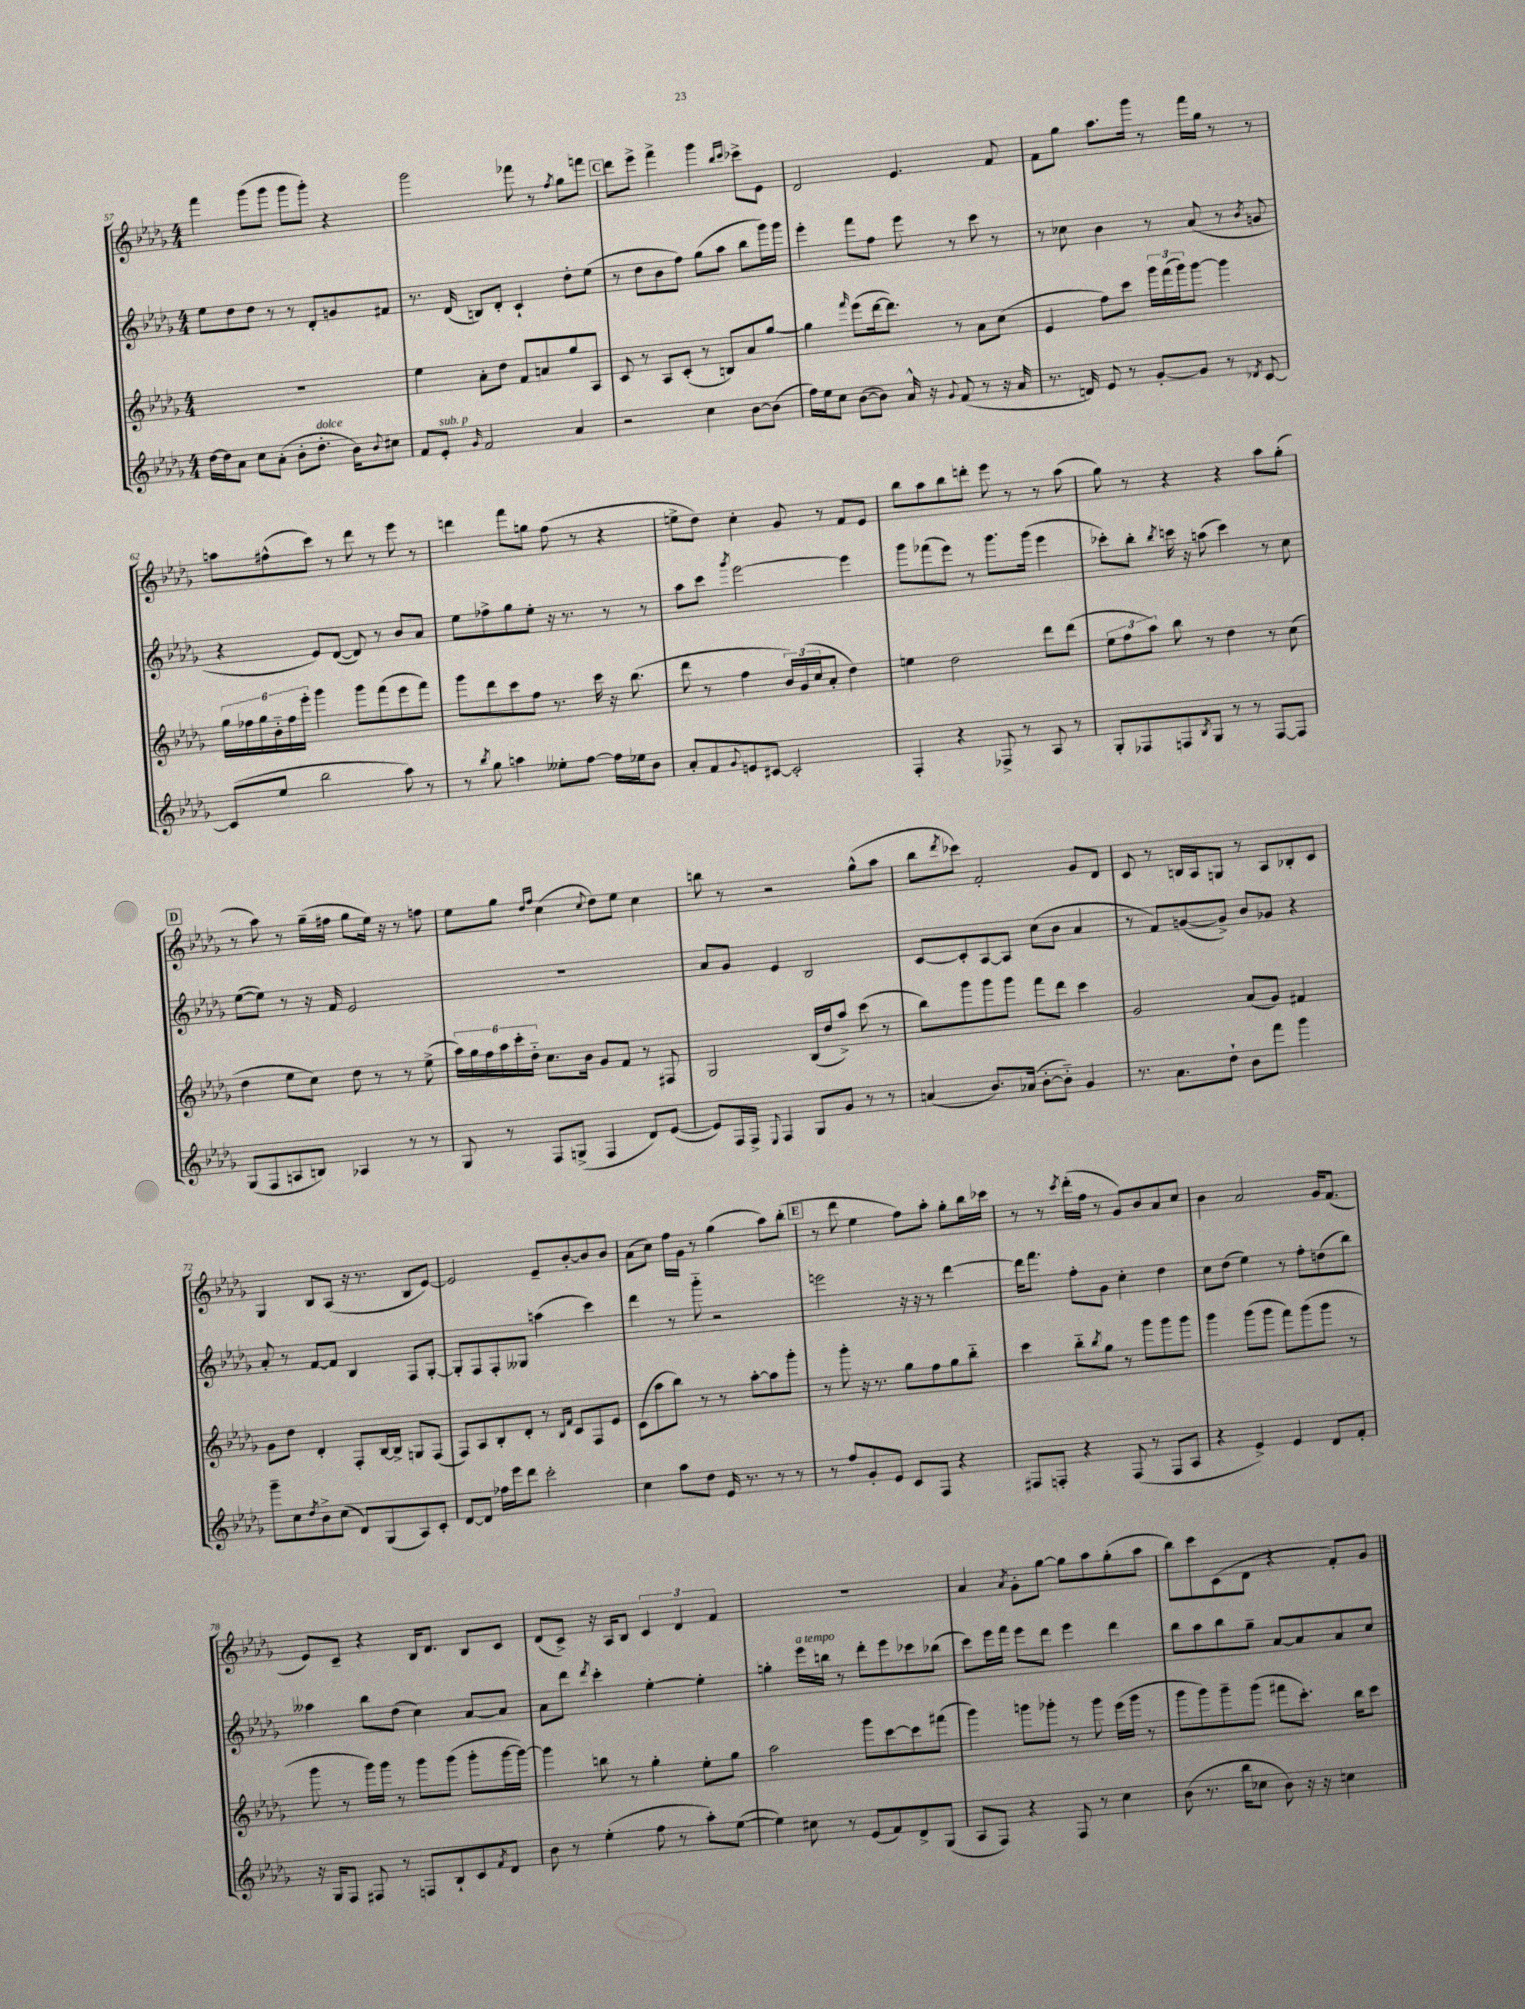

**kern	**kern	**kern	**kern
*part4	*part3	*part2	*part1
*staff4	*staff3	*staff2	*staff1
*clefG2	*clefG2	*clefG2	*clefG2
*k[b-e-a-d-g-]	*k[b-e-a-d-g-]	*k[b-e-a-d-g-]	*k[b-e-a-d-g-]
*M4/4	*M4/4	*M4/4	*M4/4
=57	=57	=57	=57
[16dd-\LL	1r	8ee-\L	4fff\
16dd-\J]	.	.	.
8a-\J	.	8dd-\	.
8cc\L	.	8dd-\J	(8ggg-\L
(8a-'\J	.	8r	8ggg-\J
8b-'\L	.	8r	8ggg-\L
!LO:TX:a:i:t=dolce	!	!	!
8.dd-'\J	.	8d-'/L	8ggg-'\J)
.	.	8gn/	4r
16b-\KL)	.	.	.
8qqb-/	.	.	.
8cc#X\J	.	8f#X/J	.
=58	=58	=58	=58
8f/L	4ee-\	8.r	2ggg-\
!LO:TX:a:i:t=sub. p	!	!	!
8e-'/J	.	.	.
.	.	(16d-/	.
16qqg-/	.	.	.
2f/	8a-'\L	8Bn/L)	.
.	8dd-\J	8d-'/J	.
.	8f/L	4c`/	8fff-X\
.	8an/	.	8r
.	.	.	8qff/
4a-/	8gg-/	8dd-'\L	8gg-\L
.	8A-/J	(8ee-\J	8fffn\J
!!LO:REH:place=s1:t=C
=59	=59	=59	=59
2r	8c/	8r	8ddd-\L
.	8r	8dd-\L	8eee-^\J
.	8A-/L	8b-\	4fff^\
.	(8c'/J	8ff\J)	.
4cc\	8r	(8gg-\L	4ggg-\
.	8Bn/L)	8aa-\J	.
.	.	.	16qqbb-/LL
.	.	.	16qqccc/JJ
[8b-\L	8a-/	8bb-\L	8ccc-X^\L
(8b-\J]	[8gg-/J	16ggg-\L)	8e-\J
.	.	16ggg-\JJ	.
=60	=60	=60	=60
16ff\LL)	4gg-\]	4eee-'\	2d-/
16ee-\J	.	.	.
8cc\J	.	.	.
.	16qqfff/	.	.
([8b-\L	(8eee-\L	8fff\L	.
8b-\J])	[16ddd-\k	8ff\J	.
.	8.ddd-\J])	.	.
16a-^^/	.	8eee-\	4.e-/
16r	.	.	.
8qqg-/	.	.	.
(8f/	8r	8r	.
8r	8a-\L	8ccc\	.
16r	(8cc\J	8r	8f/
16a-/	.	.	.
=61	=61	=61	=61
8.r	4e-/	8r	8f\L
.	.	8cc-X\	8gg-\J
16dn/)	.	.	.
8e-/	8ff\L)	4b-\	8.aa-\L
8r	8ccc\J	.	.
.	.	.	16ggg-\Jk
[8g-'/L	24ggg-\LL	8r	8r
.	(24fff\	.	.
.	24ggg-\J)	.	.
8g-/J]	[8ggg-\J	(8a-/	16fff\LL
.	.	.	16gg-\JJ
8r	4ggg-\]	8r	8r
8qd-X/	.	8qb-/	.
[8c/	.	8gn/	8r
!!LO:LB:g=z
=62	=62	=62	=62
(8c/L]	24gg-\LL	4r	8aan\L
.	24ff-X\	.	.
.	24gg-\	.	.
8ee-/J	24b-\	.	(8ff#X^^\
.	24ff-\	.	.
.	24eee-'\JJ	.	.
2bb-\	4ggg-\	8e-/L)	8ccc\J)
.	.	([8d-/J	8r
.	8ggg-\L	8d-/])	8ddd-\
.	(8fff\	8r	8r
8aa-\)	8eee-\	8b-/L	8eee-\
8r	8fff\J)	8a-/J	8r
=63	=63	=63	=63
8r	8ggg-\L	8ee-\L	4dddn\
8qbb-/	.	.	.
8gg-\	8ddd-\	8ff-X^\	.
4aan\	8ccc\	8gg-\	8fff\L
.	8ff\J	8ee-'\J	8ggn\J
8ee--X'\L	8.r	16r	(8ff\
.	.	8.r	.
[8ff\J	.	.	8r
.	16ccc\	.	.
16ff\LL]	16r	8r	4r
16ee-X\J	(8.bb-\	.	.
8b-\J	.	8r	.
=64	=64	=64	=64
8a-'/L	8ddd-\	8aa-\L	8een^\L
8f/	8r	8ccc\J	8dd-\J)
8qqg-/	.	8qggg-/	.
8en/	4ff\	[2eee-\	4cc'\
[8c#X/J	.	.	.
2c#'/]	24b-/LL)	.	8g-/
.	(24g-/	.	.
.	24cc/J	.	.
.	8a-'/J	.	8r
.	4dd-\)	4eee-\]	8f/L
.	.	.	8e-/J
=65	=65	=65	=65
4F'/	4een\	8ggg-\L	8bb-\L
.	.	(8fff-X\	8aa-\
4r	2dd-\	8eee-\J)	8bb-\
.	.	8r	8dddn'\J
8F-X^/	.	8.ggg-\L	8eee-\
8r	.	.	8r
.	.	(16ggg-\Jk	.
8A-/	8ddd-\L	4eee-\	8r
8r	(8ddd-\J	.	(8aa-\
=66	=66	=66	=66
8G-'/L	12ee-\L	8ccc-X'\L)	8gg-\)
.	12ff\	.	.
8F-X/	.	8bb-'\J	8r
.	12aa-\J)	.	.
.	.	8qbb-/	.
8Fn/	8bb-\	16cccn\	4r
.	.	16r	.
8qB-/	.	.	.
8G-/J	8r	(8aan\	.
8r	4dd-\	4ccc\)	4r
8r	.	.	.
[8F/L	8r	8r	8aa-\L
8F/J]	(8cc\	8cc\	(8gg-'\J
!!LO:LB:g=z
!!LO:REH:place=s1:t=D
=67	=67	=67	=67
(8G-/L	4dd-\	([8ee-\L	8r
8F/	.	8ee-\J])	8aa-\)
8An/	8ee-\L	8r	8r
8Bn/J)	8cc\J)	16r	(16gg-~\LL
.	.	16f/	16ff#X\JJ
4A-X/	8dd-\	2e-/	8gg-\L
.	8r	.	16ee-\Jk)
.	.	.	16r
8r	8r	.	8r
8r	(8ee-^\	.	8ffn\
=68	=68	=68	=68
8G-/	24aa-\LL)	1r	8ee-\L
.	24gg-\	.	.
.	24ff\	.	.
8r	24aa-\	.	8gg-\J
.	24ccc'\	.	.
.	24dd-\JJ	.	.
.	.	.	16qqdd-/LL
.	.	.	16qqff/JJ
8F/L	8.cc\L	.	(4cc\
(8Gn^/J	.	.	.
.	16b-\Jk	.	.
.	.	.	8qqcc/
4F/	8g-/L	.	8dd-\L)
.	8f/J	.	8ee-\J
8d-/L)	8r	.	4cc\
([8e-/J	8F#X/	.	.
=69	=69	=69	=69
8e-/L])	2G-/	8a-/L	8bbn\
16F/L	.	8g-/J	8r
16F^/JJ	.	.	.
8qqE-/	.	.	.
4F/	.	4e-/	2r
8G-/L	(16B-/LL	2B-/	.
.	16dd-/J	.	.
8g-/J	8aa-^/J)	.	.
8r	(8ccc\	.	(8gg-^^\L
8r	8r	.	8aa-\J
=70	=70	=70	=70
(4an/	8bb-\L)	[8c/L	8bb-\L
.	.	.	8qddd-/
.	8ggg-\	8c'/]	8ccc-X\J)
8.b-/L)	8ggg-\	[8A-/	2f'/
.	8ggg-\J	8A-/J]	.
(16a-X/Jk	.	.	.
[8b-'\L	8fff\L	(8cc\L	.
8b-\J])	8ddd-\J	8b-\J	.
4g-/	4ccc\	4a-/	8g-/L
.	.	.	8d-/J
=71	=71	=71	=71
8.r	2g-/	8r	8c/
.	.	8f/L)	8r
8.a-\L	.	.	.
.	.	([8gn/	16Bn/LL
.	.	.	16A-/J
8dd-`\J	.	8g^/J])	8Gn/J
8b-\L	(8a-/L	8b-/L	8r
8fff\J	8g-/J)	8g-X/J	8A-/L
4ggg-\	4f#X/	4r	8B-X'/
.	.	.	8c/J
!!LO:LB:g=z
=72	=72	=72	=72
8ggg-~\L	8g-\L	8a-'/	4G-/
8cc\	8dd-\J	8r	.
8qdd-/	.	.	.
8b-^\	4d-'/	[8f/L	8B-/L
(8cc\J	.	8f/J]	(8A-/J
8d-/L)	8F'/L	4B-/	16r
.	.	.	8.r
(8G-/	[16B-/L	.	.
.	16B-^/JJ]	.	.
8A-/)	8Gn/L	8F/L	8B-/L
8c'/J	(8F/J	[8G-'/J	[8e-/J)
=73	=73	=73	=73
[8d-/L	8F/L)	8G-'/L]	2e-/]
8d-/J]	8A-/	8F/	.
16ff-X\LL	8B-'/	8F'/	.
16eee-\J	.	.	.
8ddd-\J	8d-'/J	8G--X/J	.
2ccc'\	8r	(4aan\	8e-~/L
.	16qqB-/LL	.	.
.	16qqf/JJ	.	.
.	8c/L	.	[8b-'/
.	8F/	4ccc\)	8b-/]
.	8e-/J	.	8b-/J
=74	=74	=74	=74
4cc\	(8c\L	4ddd-\	(8a-\L
.	8aa-\	.	8cc\J)
8aa-\L	8bb-\J)	8r	16ff\LL
.	.	.	16g-\JJ
8dd-\J	8r	8ggg-\	8r
16e-/	8r	2r	(4gg-\
8.r	.	.	.
.	[8aa-'\L	.	.
8r	8aa-\]	.	8aa-\L)
8r	8ggg-'\J	.	(8bb-'\J
!!LO:REH:place=s1:t=E
=75	=75	=75	=75
8r	8r	2eeen\	8r
8ff/L	8ggg-'\	.	8ddd-\
8g-'/	16r	.	4ee-\
.	8.r	.	.
8e-/J	.	.	.
8c/L	8gg-\L	16r	8ff\L)
.	.	16r	.
8F/J	8ff\	8r	8aa-'\J
4r	8gg-\	[4ddd-\	8gg-'\L
.	8bb-\J	.	16bb-\L
.	.	.	16ccc-X\JJ
=76	=76	=76	=76
8F#X/L	4ccc\	16ddd-\KL]	8r
.	.	8.fff\J	.
8Fn'/J	.	.	8r
.	.	.	8qccc/
4r	8bb-\L	8ff'\L	(16ddd-'\LL
.	.	.	16ff\JJ
.	8qbb-/	.	.
.	8gg-\J	8g-\J	8r
(8F/	8r	4cc'\	8g-/L)
8r	8ggg-\L	.	8b-/
8F/L	8ggg-\	4dd-\	8a-/
8A-/J	8ggg-\J	.	8cc/J
=77	=77	=77	=77
4r	4ggg-\	8cc\L	4b-\
.	.	(8dd-\J	.
4e-^/)	(8ggg-\L	4ee-\)	2a-/
.	8ggg-\J	.	.
4e-/	8fff\L)	8r	.
.	(8ggg-\	8ff'\L	.
8d-/L	8ggg-\J	(8ddn\	16g-/KL
.	.	.	(8.f/J
8f'/J	8r	8bb-\J)	.
!!LO:LB:g=z
=78	=78	=78	=78
16r	8ggg-\	4aa--X\	8e-/L)
16G-/KL	.	.	.
8F/J	8r	.	8c~/J
8F#X/	16ggg-\LL)	8bb-\L	4r
.	16ggg-\JJ	.	.
8r	8r	(8dd-\J	.
8Fn/L	8ggg-\L	4cc\)	16B-/KL
.	.	.	8.d-/J
8B-`/	(8ggg-\J	.	.
8c/	8ggg-'\L	[8a-/L	8B-/L
8qf/	.	.	.
8d-/J	[16ggg-\L	8a-/J]	8c/J
.	16ggg-\JJ_)	.	.
=79	=79	=79	=79
8b-\	4ggg-\]	8a-\L	(8d-/L
8r	.	8ddd-\J	8c^/J)
.	.	8qddd-/	.
(4ee-'\	8bbn\	4ccc'\	16r
.	.	.	16A-/KL
.	8r	.	8B-/J
8ff\	4gg-'\	[4ee-'\	6c/
8r	.	.	.
.	.	.	6d-/
8aa-'\L)	8ee-'\L	4ee-'\]	.
.	.	.	6f/
([8ee-\J	8gg-\J	.	.
=80	=80	=80	=80
4ee-\])	2aa-\	4ggn'\	1r
!	!	!LO:TX:a:i:t=a tempo	!
8cc#X\	.	16eee-\LL	.
.	.	16bbn\JJ	.
8r	.	8r	.
(8e-/L	8ggg-\L	8ddd-'\L	.
8f/)	[8ccc\	8eee-\	.
8d-^/	8ccc\]	8ccc-X\	.
(8G-/J	(8fff#X\J	(8bb-X\J	.
=81	=81	=81	=81
8A-/L	4ggg-\)	8ccc\L)	4a-/
8F/J)	.	16eee-\L	.
.	.	16fff\JJ	.
.	.	.	8qa-/
4r	8gggn\L	8eee-\L	8g-'\L
.	8ggg-X'\J	8ddd-\J	[8gg-\J
8F/	8r	4eee-\	8gg-\L]
8r	8ggg-\	.	8aa-\
4cc\	(16eee-\LL	4ddd-\	(8gg-'\
.	16ggg-\JJ	.	.
.	8r	.	8aa-\J
=82	=82	=82	=82
(8b-\	8ggg-\L	8bb-\L	8bb-\L)
8.r	8ggg-\)	8aa-\	8ccc\
.	8ggg-~\	8bb-\	(8c\
16bb-\KL	.	.	.
8cc-X\J	(8ggg-\J	8gg-~\J	8d-\J
8b-\)	8fff#X\L	[8a-/L	4r
16r	8.ccc'\J)	8a-/]	.
16r	.	.	.
4ccn\	.	8a-/	8f'/L)
.	16bb-\KL	.	.
.	8ccc\J	8cc/J	8g-/J
==	==	==	==
*-	*-	*-	*-
